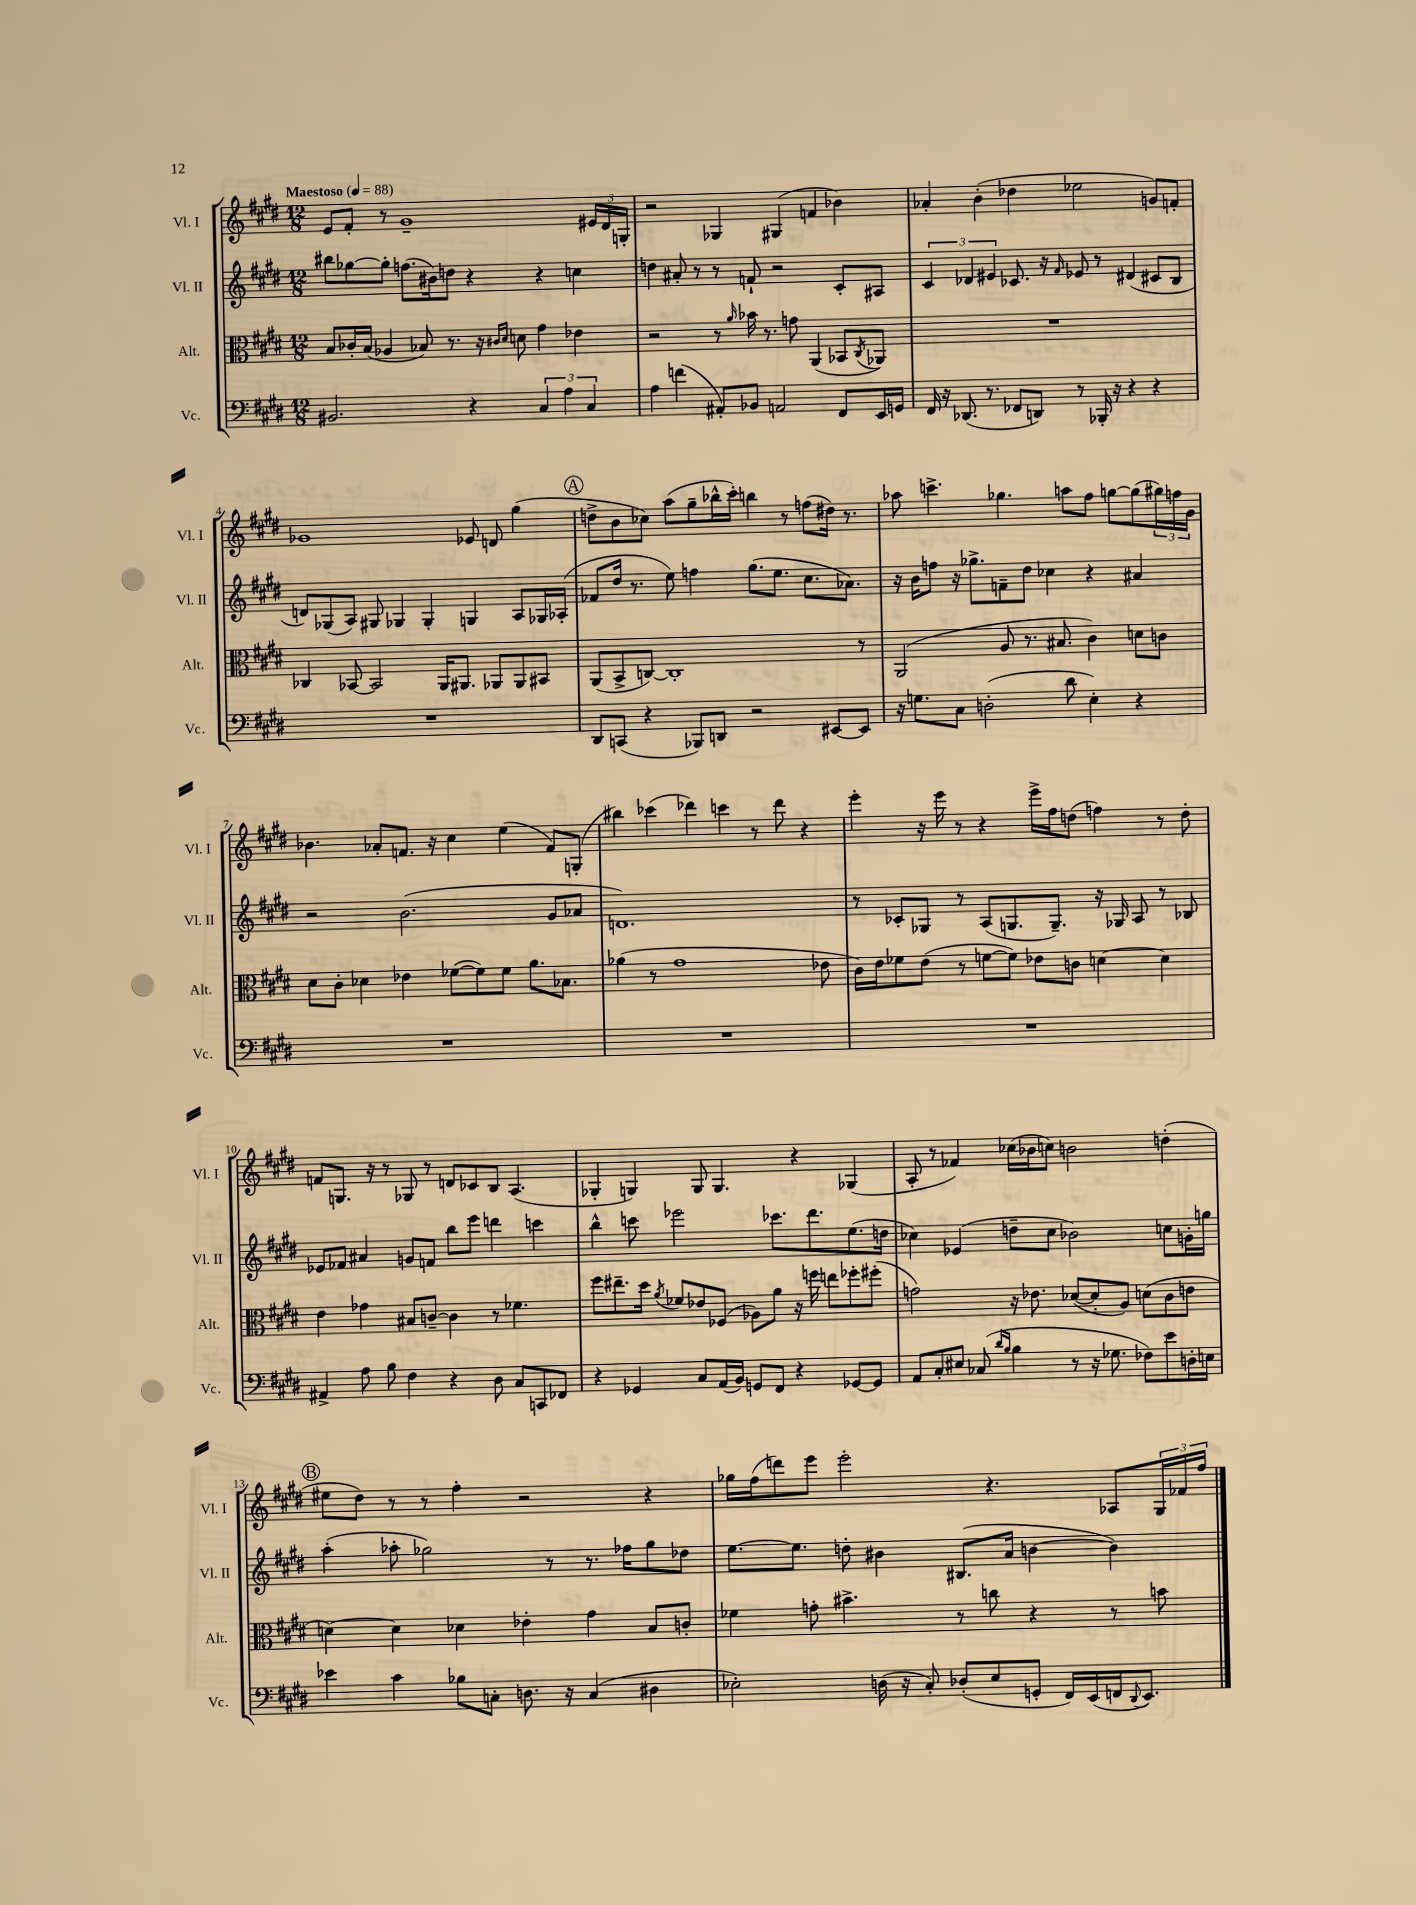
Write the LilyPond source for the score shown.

<<
\new StaffGroup <<
\new Staff = "s0" \with { instrumentName = "Vl. I" shortInstrumentName = "Vl. I" } {
    \clef treble \key e \major \numericTimeSignature \time 12/8 \tempo "Maestoso" 4 = 88
    e'8 fis'8-. r8 gis'1-- \tuplet 3/2 { eis'16 dis'16 g16-. } |
    r2 ges4 gis4( f'4 bes'4) |
    aes'4-. b'4-.( des''4 ees''2 g'8) f'8-. |
    ges'1 ees'8 d'8 gis''4( |
    \mark \markup { \circle "A" } d''8-> b'8 ces''8) a''8( gis''8-- bes''16-^ cis'''16-.) b''4 r8 f''8( dis''16) r8. |
    aes''8 c'''4.-> ges''4. a''8 fis''8 g''8~ g''8( \tuplet 3/2 { gis''16) f''16 gis'16 } |
    bes'4. aes'8-. f'8. r16 cis''4 e''4( f'8) g8-.( |
    bis''4) ces'''4( des'''4) c'''4 r8 des'''8 r4 |
    e'''4-. r16 e'''16 r8 r4 e'''16-> fis''16 d''8( f''4) r8 d''8-. |
    f'8 g8. r16 r8 ges8 r8 d'8 ces'8 b8 a4.( |
    ges4-. g4) g8 g4. r4 ges4( |
    a8-. r8 fes'4) ces''16( bes'16 c''8) b'2 d''4-.( |
    \mark \markup { \circle "B" } eis''8 dis''8) r8 r8 fis''4-. r2 r4 |
    ges''16 fis''16( d'''8) e'''8 e'''2-. r4. aes8 \tuplet 3/2 { gis16 fes'16 fis''16 } \bar "|." |
}
\new Staff = "s1" \with { instrumentName = "Vl. II" shortInstrumentName = "Vl. II" } {
    \clef treble \key e \major \numericTimeSignature \time 12/8
    bis''8 ges''8~ ges''8-. f''8.( bis'16) d''8 r4 r4 c''4 |
    d''4 ais'8-. r8 r8 f'8-! r2 cis'8-. ais8 |
    \tuplet 3/2 { cis'4 des'4 eis'4 } ces'8. r16 \grace { fis'16 } ees'8 r8 dis'4( cis'8 b8 |
    d'8) ges8( a8) gis8 ges4 ges4-. g4 a8 ges16 aes16-.( |
    \mark \markup { \circle "A" } fes'8 dis''16 r8. e''8) f''4 gis''8.( e''8. cis''8. aes'8.) |
    r16 b'16 f''8 r16 ges''8.-> f'8-- dis''8 ces''4 r4 ais'4 |
    r2 b'2.( gis'8 aes'8 |
    d'1.) |
    r8 ces'8-. ges8 r8 a8( g8. g8.--) r16 ges16 a8 r8 bes8 |
    ees'8 fes'8 ais'4 g'8 f'8 b''8 e'''8 d'''4 c'''4 |
    b''4-^ c'''8 ees'''2 ces'''8. dis'''8. e''8.( d''16 |
    ces''4) ees'4( d''8-- ces''8 bes'2) c''8 g'16-. g''16 |
    \mark \markup { \circle "B" } a''4-.( aes''8-. ges''2) r8 r8. fes''16 ges''8 des''8 |
    e''8.~ e''8. d''8-. bis'4 bis8.( a'16 b'4~ b'4) \bar "|." |
}
\new Staff = "s2" \with { instrumentName = "Alt." shortInstrumentName = "Alt." } {
    \clef alto \key e \major \numericTimeSignature \time 12/8
    b8 ces'16-. b16( aes4 bes8) r8. r16 \grace { cis'16 dis'16 } d'8 gis'4 ees'4 |
    r2 r8 \grace { a'16 } bes'16 r8. g'8 a,4( bes,8 \acciaccatura { cis8 } aes,8) |
    R1. |
    ces4 bes,8~ bes,2 a,16 ais,8. aes,8 aes,8 bis,8 |
    \mark \markup { \circle "A" } a,8( b,8-> c8~) c1-. r8 |
    a,2( a8 r8. bis8. cis'4) d'8 c'8 |
    dis'8 cis'8-. des'4 ees'4 fes'8~( fes'8) fes'8 a'8. bes8. |
    aes'4( r8 gis'1 ees'8 |
    cis'16) e'16 fes'8 e'8( r8 f'8~ f'8) ees'8 c'8 d'4~ d'4 |
    e'4 ges'4 bis8 c'8~-- c'4 r8 fes'4. |
    fis''8 eis''8.-- dis''16 \acciaccatura { a'8 } fes'8 ees'8 fes8( aes8) a'8 r16 f''16 e''8 fes''8-. fis''8-.( |
    g'2) r16 ees'8. des'8~( des'8-. a8) d'8( cis'8 e'8 |
    \mark \markup { \circle "B" } d'4~) d'4 des'4 ees'4-. gis'4 b8 c'8-. |
    fes'4 g'8-. bis'4.-> r8 c''8 r4 r8 b'8 \bar "|." |
}
\new Staff = "s3" \with { instrumentName = "Vc." shortInstrumentName = "Vc." } {
    \clef bass \key e \major \numericTimeSignature \time 12/8
    bis,2. r4 \tuplet 3/2 { cis4 a4 cis4 } |
    a4 f'4( ais,8-.) bes,8 a,2 fis,8 e,16 g,16 |
    fis,16 r16 des,8.( r8. fes,8 d,8) r8 bes,,16-. r16 r4 r4 |
    R1. |
    \mark \markup { \circle "A" } dis,8 c,8( r4 bes,,8) d,8 r2 eis,8~ eis,8 |
    r16 g8. cis8 d2-.( dis'8 e4-.) r4 |
    R1. |
    R1. |
    R1. |
    ais,4-> a8 b8 fis4 r4 dis8 cis8 c,8 fes,8 |
    r4 ges,4 cis8 a,16( b,16) g,8 fis,8 r4 ges,8~ ges,8 |
    a,8 cis8-. eis8 ces8( \grace { dis'16 b16 } b4 r8 r16 ges8. fes8) e'8 d16-. e16 |
    \mark \markup { \circle "B" } ees'4 cis'4 bes8 c8-. d8. r16 c4( dis4 |
    ees2-.) d16( r16 cis8-.) des8-.( ees8 g,8-. fis,16) e,16( f,16 \appoggiatura { dis,8 } e,8.) \bar "|." |
}
>>
>>
